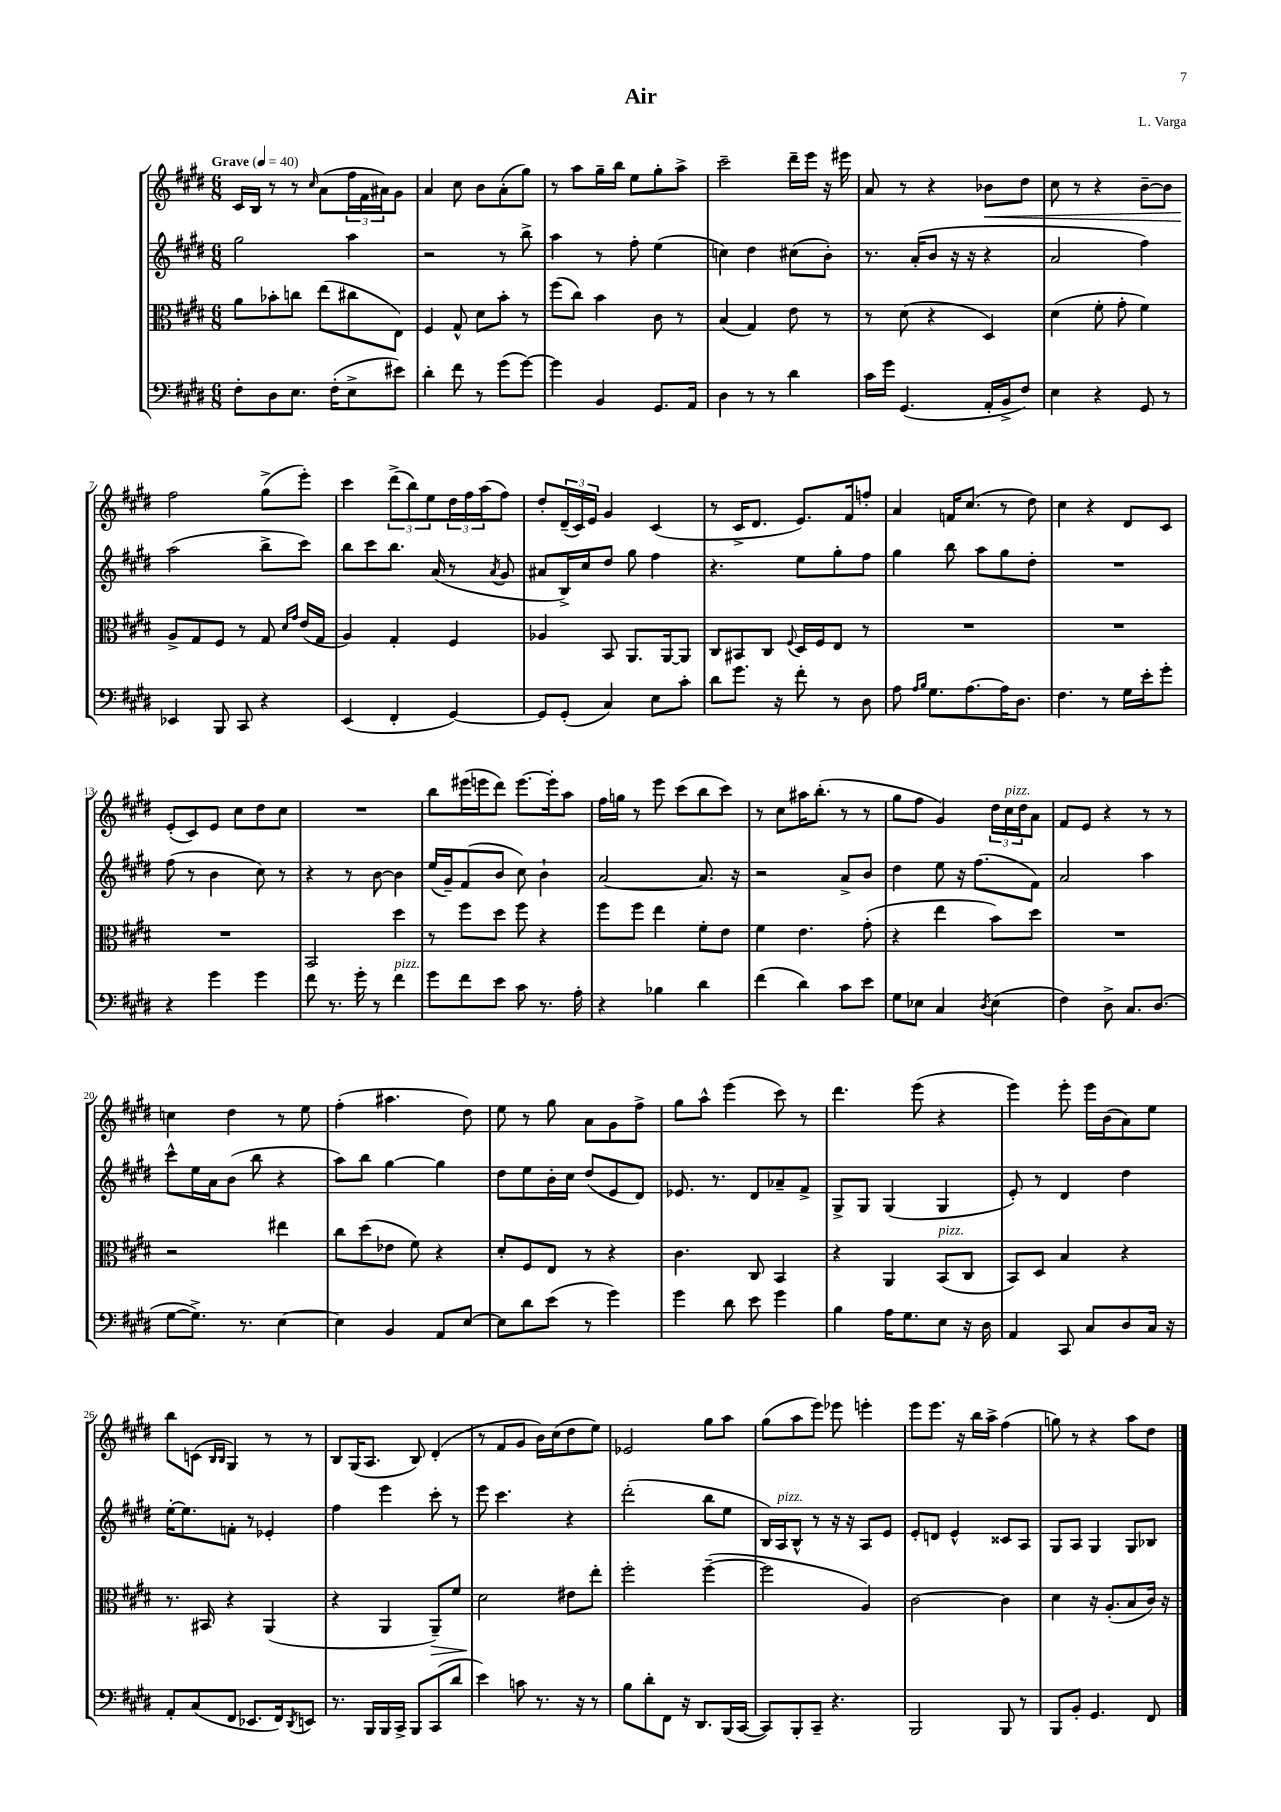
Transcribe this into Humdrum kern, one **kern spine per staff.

**kern	**kern	**kern	**kern
*staff4	*staff3	*staff2	*staff1
*clefF4	*clefC3	*clefG2	*clefG2
*k[f#c#g#d#]	*k[f#c#g#d#]	*k[f#c#g#d#]	*k[f#c#g#d#]
*M6/8	*M6/8	*M6/8	*M6/8
*MM40	*MM40	*MM40	*MM40
8F#'	8a	2gg#	16c#
.	.	.	16B
8D#	8b-'	.	8r
8.E	8cc	.	8r
.	.	.	16qqcc#
.	(8ee	.	(8a
(16F#'	.	.	.
8E^	8cc#	4aa	24ff#
.	.	.	24f#
.	.	.	24a#)
8e#)	8E)	.	8g#
=	=	=	=
4d#'	4F#	2r	4a
8f#	8G#^^	.	8cc#
8r	8d#	.	8b
(8g#	8b'	8r	(8a'
[8g#)	8r	8bb^	8gg#)
=	=	=	=
4g#]	(8ff#	4aa	8r
.	8cc#)	.	8aa
4BB	4b	8r	16gg#~
.	.	.	16bb
.	.	8ff#'	8ee
8.GG#	8c#	(4ee	8gg#'
.	8r	.	8aa^
16AA	.	.	.
=	=	=	=
4D#	(4B	4cc)	2ccc#~
8r	4G#)	4dd#	.
8r	.	.	.
4d#	8e	(8cc#	16ddd#~
.	.	.	16eee
.	8r	8b')	16r
.	.	.	16eee#
=	=	=	=
16c#	8r	8.r	8a
16g#	.	.	.
(4.GG#	(8d#	.	8r
.	.	(16a'	.
.	4r	8b	4r
.	.	16r	.
.	.	16r	.
16AA'	4D#)	4r	8b-
16BB^	.	.	.
8F#)	.	.	8dd#
=	=	=	=
4E	(4d#	2a	8cc#
.	.	.	8r
4r	8f#'	.	4r
.	8g#'	.	.
8GG#	4f#)	4ff#)	[8b~
8r	.	.	8b]
=	=	=	=
4EE-	8A^	(2aa	2ff#
.	8G#	.	.
8BBB	8F#	.	.
8CC#	8r	.	.
4r	8G#	8bb^	(8gg#^
.	16qqd#	.	.
.	16qqg#	.	.
.	(16e	8ccc#)	8eee')
.	16G#	.	.
=	=	=	=
(4EE	4A)	8bb	4ccc#
.	.	8ccc#	.
4FF#'	4G#'	8.bb	(12ddd#^
.	.	.	12bb)
.	.	.	12ee
.	.	(16a	.
[4GG#)	4F#	8r	24dd#
.	.	.	24ff#
.	.	.	(24aa
.	.	8qa	.
.	.	8g#	8ff#)
=	=	=	=
8GG#]	4A-	8a#	8dd#'
(8GG#'	.	16B^)	(24d#~
.	.	.	24c#)
.	.	16cc#	.
.	.	.	24e
4C#)	8BB	8dd#	4g#
.	8.AA	8gg#	.
8E	.	4ff#	(4c#
.	[16AA	.	.
8c#'	8AA]	.	.
=	=	=	=
8d#	8C#	4.r	8r
8.g#	8BB#	.	16c#^
.	.	.	8.d#
.	8C#	.	.
16r	.	.	.
.	8qqF#	.	.
8f#'	16D#	8ee	8.e)
.	16F#	.	.
8r	8E	8gg#'	.
.	.	.	16f#
8D#	8r	8ff#	8ff'
=	=	=	=
8A	2.r	4gg#	4a
16qqA	.	.	.
16qqB	.	.	.
8.G#	.	.	.
.	.	8bb	16f
[8.A	.	.	(8.cc#
.	.	8aa	.
16A]	.	8gg#	8r
8.D#	.	.	.
.	.	8dd#'	8dd#)
=	=	=	=
4.F#	2.r	2.r	4cc#
.	.	.	4r
8r	.	.	.
16G#	.	.	8d#
16e'	.	.	.
8g#'	.	.	8c#
=	=	=	=
4r	2.r	(8ff#	(8e'
.	.	8r	8c#)
4g#	.	4b	8e
.	.	.	8cc#
4g#	.	8cc#)	8dd#
.	.	8r	8cc#
=	=	=	=
8f#	2BB	4r	2.r
8.r	.	.	.
.	.	8r	.
16g#'	.	.	.
8r	.	[8b	.
4f#	4dd#	4b]	.
=	=	=	=
8g#	8r	(16ee	8bb
.	.	16g#~)	.
8f#	8ff#	(8f#	(16eee#
.	.	.	16eee
8e	8dd#	8b	8ddd#)
8c#	8ff#	8cc#)	[8.eee
8.r	4r	4b`	.
.	.	.	16eee']
.	.	.	8aa
16A'	.	.	.
=	=	=	=
4r	8ff#	[2a	16ff#
.	.	.	16gg
.	8ff#	.	8r
4B-	4ee	.	8eee
.	.	.	(8ccc#
4d#	8f#'	8.a]	8bb
.	8e	.	8ccc#)
.	.	16r	.
=	=	=	=
(4f#	4f#	2r	8r
.	.	.	8cc#
4d#)	4.e	.	16aa#
.	.	.	(8.bb'
8c#	.	8a^	8r
8e	(8g#'	8b	8r
=	=	=	=
8G#	4r	4dd#	8gg#
8E-	.	.	8ff#
4C#	4ee	8ee	4g#)
.	.	16r	.
.	.	(8.ff#	.
8qD#	.	.	.
(4E-	8b)	.	24dd#
.	.	.	24cc#
.	.	.	24dd#
.	8dd#	8f#)	8a
=	=	=	=
4F#)	2.r	2a	8f#
.	.	.	8e
8D#^	.	.	4r
8.C#	.	.	.
.	.	4aa	8r
(8.D#	.	.	.
.	.	.	8r
=	=	=	=
[8G#	2r	8ccc#^^	4cc
8.G#^])	.	16ee	.
.	.	16a	.
.	.	(8b	4dd#
8.r	.	.	.
.	.	8bb	.
[4E	4ee#	4r	8r
.	.	.	8ee
=	=	=	=
4E]	8cc#	8aa)	(4ff#'
.	(8dd#	8bb	.
4BB	8e-	[4gg#	4.aa#
.	8f#)	.	.
8AA	4r	4gg#]	.
[8E	.	.	8dd#)
=	=	=	=
8E]	8d#'	8dd#	8ee
8d#	8F#	8ee	8r
(8e	8E	16b'	8gg#
.	.	16cc#	.
8r	8r	(8dd#	8a
4g#)	4r	8e	8g#
.	.	8d#)	8ff#^
=	=	=	=
4g#	4.c#	8.e-	8gg#
.	.	.	8aa^^
.	.	8.r	.
8d#	.	.	(4eee
8e	8C#	8d#	.
4g#	4BB	8a-~	8ccc#)
.	.	8f#^	8r
=	=	=	=
4B	4r	8G#^	4.ddd#
.	.	8G#	.
16A	4AA	(4G#	.
8.G#	.	.	.
.	.	.	(8eee
8E	(8BB	4G#	4r
16r	8C#	.	.
16D#	.	.	.
=	=	=	=
4AA	8BB)	8e')	4eee)
.	8D#	8r	.
8CC#	4B	4d#	8eee'
8C#	.	.	16eee
.	.	.	(16b
8D#	4r	4dd#	8a)
16C#	.	.	8ee
16r	.	.	.
=	=	=	=
8AA'	8.r	[16ee'	8bb
.	.	8.ee]	.
(8C#	.	.	(8c
.	16BB#	.	.
.	.	.	16qqB
.	.	.	16qqB
8FF#	4r	8f'	4G#)
8.EE-	.	8r	.
.	(4AA	4e-'	8r
16FF#)	.	.	.
8qDD#	.	.	.
8EE	.	.	8r
=	=	=	=
8.r	4r	4ff#	8B
.	.	.	(16G#
16BBB	.	.	8.A
16BBB	4AA	4eee	.
16CC#^	.	.	.
8BBB	.	.	8B)
(8CC#	8AA~)	8ccc#'	(4d#'
8d#	8f#	8r	.
=	=	=	=
4e)	2d#	8eee	8r
.	.	4.ccc#	8f#
8c	.	.	8g#
8.r	.	.	16b)
.	.	.	(16cc#
.	8e#	4r	8dd#
16r	.	.	.
8r	8ee'	.	8ee)
=	=	=	=
8B	2ff#'	(2ddd#'	2e-
8d#'	.	.	.
8FF#	.	.	.
16r	.	.	.
8.DD#	.	.	.
.	([4ff#~	8bb	8gg#
(16BBB	.	8ee	8aa
[16CC#	.	.	.
=	=	=	=
8CC#])	2ff#]	16B)	(8gg#
.	.	16A	.
8BBB'	.	8B^^	8aa
8CC#~	.	8r	8eee)
4.r	.	16r	8eee-
.	.	16r	.
.	4A)	8A	4eee'
.	.	8e	.
=	=	=	=
2BBB	[2c#	8e'	8eee
.	.	8d	8.eee
.	.	4e^^	.
.	.	.	16r
.	.	.	16bb
.	.	.	16aa^
8BBB	4c#]	8c##	(4ff#
8r	.	8A	.
=	=	=	=
8BBB	4d#	8G#	8gg)
8BB'	.	8A	8r
4.GG#	16r	4G#	4r
.	(8.A'	.	.
.	8B	8G#	8aa
8FF#	16c#)	8B-	8dd#
.	16r	.	.
==	==	==	==
*-	*-	*-	*-
